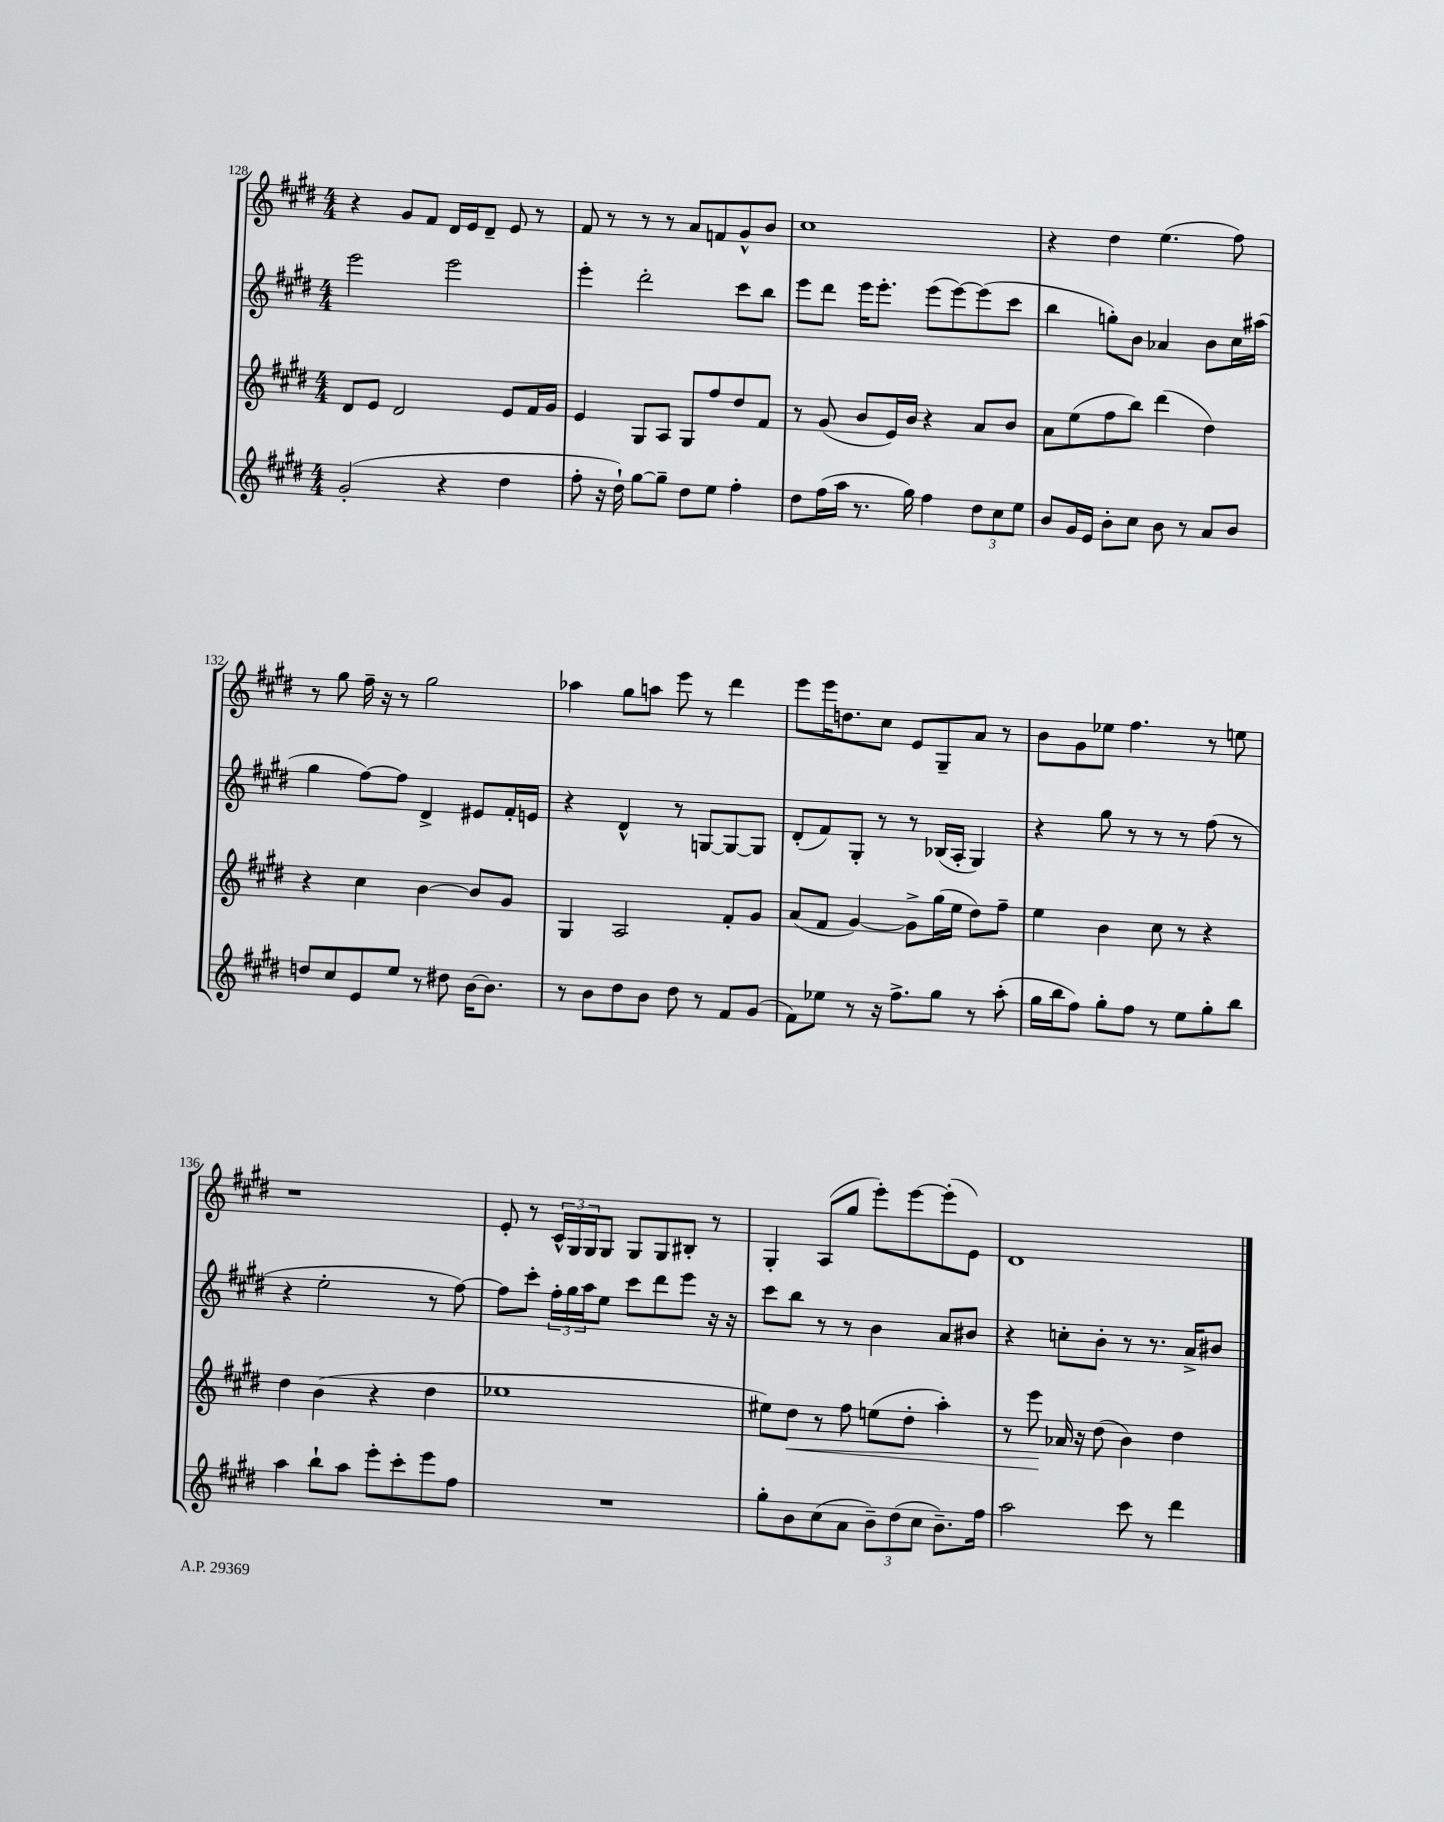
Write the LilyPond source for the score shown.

<<
\new StaffGroup <<
\new Staff = "s0" {
    \clef treble \key e \major \numericTimeSignature \time 4/4
    r4 gis'8 fis'8 dis'16 e'16 dis'8-- e'8 r8 |
    fis'8 r8 r8 r8 a'8 f'8 gis'8-^ b'8 |
    cis''1 |
    r4 dis''4 e''4.( fis''8) |
    r8 gis''8 fis''16-- r16 r8 gis''2 |
    aes''4 gis''8 a''8 e'''8 r8 dis'''4 |
    e'''8 e'''16 d''8. cis''8 e'8 gis8-- a'8 r8 |
    b'8 gis'8 ees''8 fis''4. r8 e''8 |
    r1 |
    e'8-. r8 \tuplet 3/2 { cis'16-^ gis16 gis16 } gis8 gis8 gis8 bis8-. r8 |
    gis4-. a8( gis''8 e'''8-.) e'''8~ e'''8-.( e'8) |
    dis'1 \bar "|." |
}
\new Staff = "s1" {
    \clef treble \key e \major \numericTimeSignature \time 4/4
    e'''2 e'''2 |
    e'''4-. dis'''2-. cis'''8 b''8 |
    e'''8 dis'''8 e'''16 e'''8.-. e'''8( e'''8~) e'''8( cis'''8 |
    b''4 g''8-.) b'8 aes'4 b'8 cis''16 ais''16( |
    gis''4 fis''8~) fis''8 dis'4-> eis'8 fis'16-. e'16 |
    r4 dis'4-^ r8 g8~ g8~ g8 |
    dis'8-.( fis'8) gis8-. r8 r8 bes16( a16-. gis4) |
    r4 gis''8 r8 r8 r8 fis''8( r8 |
    r4 e''2-. r8 fis''8~) |
    fis''8 cis'''8-. \tuplet 3/2 { fis''16-. gis''16 a''16 } e''8 cis'''8 dis'''8 e'''8 r16 r16 |
    cis'''8 b''8 r8 r8 b'4 a'8 bis'8 |
    r4 c''8-. b'8-. r8 r8. a'16-> bis'8 \bar "|." |
}
\new Staff = "s2" {
    \clef treble \key e \major \numericTimeSignature \time 4/4
    dis'8 e'8 dis'2 e'8 fis'16 gis'16 |
    e'4 gis8 a8 gis8 fis''8 dis''8 fis'8 |
    r8 gis'8( b'8 e'16) b'16 r4 a'8 b'8 |
    a'8 e''8( fis''8 b''8) dis'''4( dis''4) |
    r4 cis''4 b'4~ b'8 gis'8 |
    gis4 a2 fis'8-. gis'8 |
    a'8( fis'8 gis'4~) gis'8-> gis''16( e''16 dis''8) fis''8-- |
    e''4 b'4 cis''8 r8 r4 |
    dis''4 b'4( r4 dis''4 |
    ees''1 |
    eis''8) dis''8\< r8 fis''8 e''8( dis''8-. a''4-.) |
    r8 e'''8\! aes'16 r16 dis''8( b'4) dis''4 \bar "|." |
}
\new Staff = "s3" {
    \clef treble \key e \major \numericTimeSignature \time 4/4
    gis'2-.( r4 dis''4 |
    fis''8-. r16 dis''16-!) gis''8~ gis''8-- dis''8 e''8 fis''4-. |
    dis''8 fis''16( a''16 r8. gis''16) fis''4 \tuplet 3/2 { dis''8 cis''8 e''8 } |
    b'8 gis'16 e'16 b'8-. cis''8 b'8 r8 a'8 b'8 |
    d''8 cis''8 e'8 e''8 r8 dis''8 b'16~ b'8. |
    r8 b'8 dis''8 b'8 dis''8 r8 fis'8 gis'8( |
    fis'8) ees''8 r8 r16 fis''8.-> gis''8 r8 a''8-.( |
    gis''16 b''16 fis''8) gis''8-. fis''8 r8 e''8 gis''8-. b''8 |
    a''4 b''8-! a''8 e'''8-. cis'''8-. e'''8 fis''8 |
    R1 |
    gis''8-. b'8 cis''8( a'8 \tuplet 3/2 { b'8--) dis''8( cis''8 } b'8.--) fis''16 |
    a''2 cis'''8 r8 dis'''4 \bar "|." |
}
>>
>>
\layout { \context { \Score currentBarNumber = #128 } }
